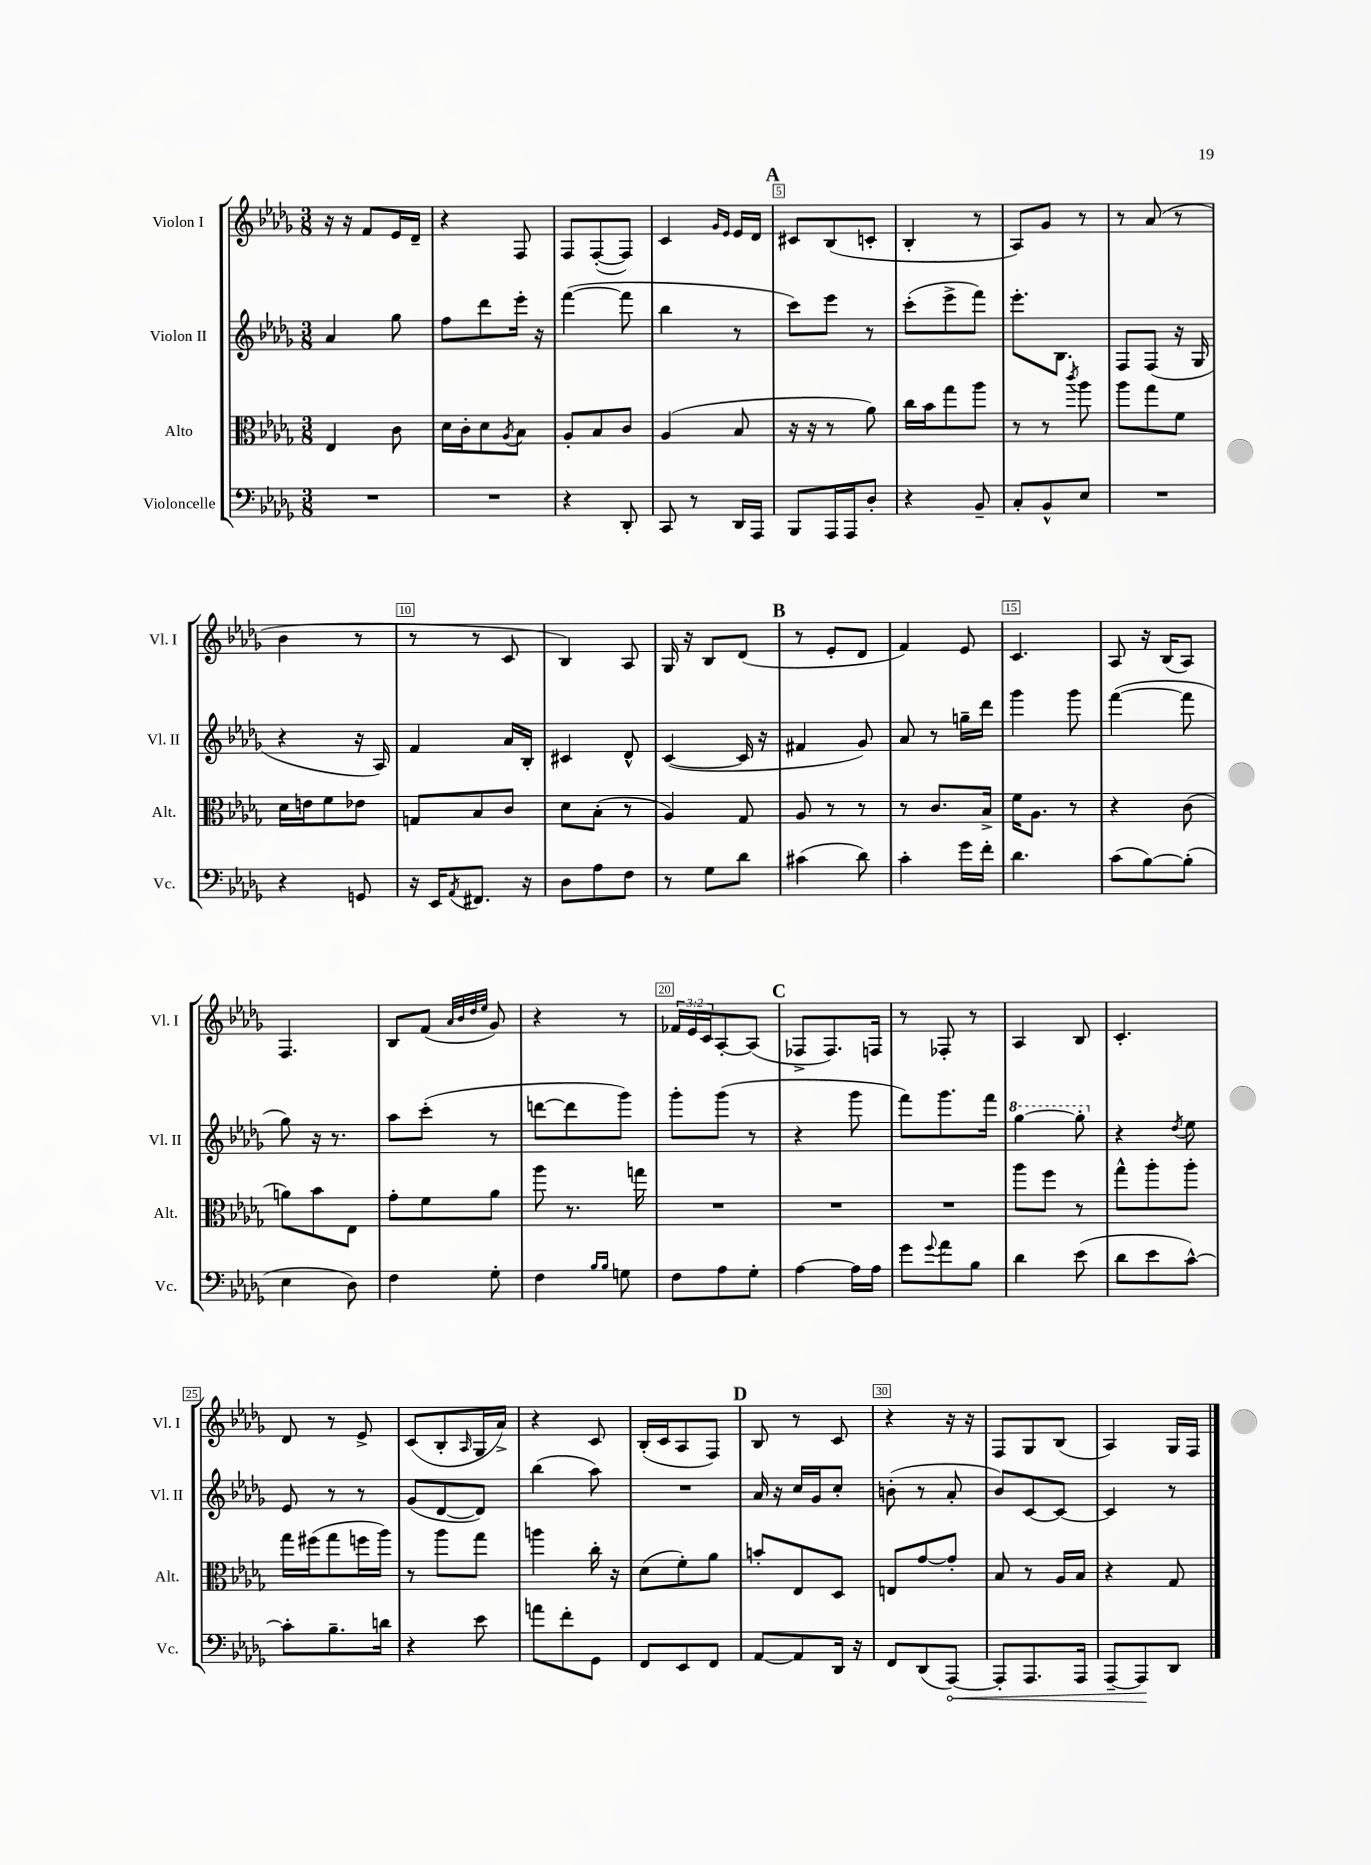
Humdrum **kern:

**kern	**dynam	**kern	**kern	**kern
*part4	*part4	*part3	*part2	*part1
*staff4	*staff4	*staff3	*staff2	*staff1
*I"Violoncelle	*	*I"Alto	*I"Violon II	*I"Violon I
*I'Vc.	*	*I'Alt.	*I'Vl. II	*I'Vl. I
*clefF4	*	*clefC3	*clefG2	*clefG2
*k[b-e-a-d-g-]	*	*k[b-e-a-d-g-]	*k[b-e-a-d-g-]	*k[b-e-a-d-g-]
*M3/8	*	*M3/8	*M3/8	*M3/8
=1	=1	=1	=1	=1
4.r	.	4E-/	4a-/	16r
.	.	.	.	16r
.	.	.	.	8f/L
.	.	8c\	8gg-\	16e-/L
.	.	.	.	16d-~/JJ
=2	=2	=2	=2	=2
4.r	.	16d-\LL	8ff\L	4r
.	.	16c'\J	.	.
.	.	8d-\	8ddd-\	.
.	.	8qA-/	.	.
.	.	8B-\J	16eee-'\Jk	8F/
.	.	.	16r	.
=3	=3	=3	=3	=3
4r	.	8A-'/L	([4fff\	8F/L
.	.	8B-/	.	([8F'/
8DD-'/	.	8c/J	8fff\]	8F/J])
=4	=4	=4	=4	=4
8CC/	.	(4A-/	4bb-\	4c/
8r	.	.	.	.
.	.	.	.	16qqg-/LL
.	.	.	.	16qqe-/JJ
16DD-/LL	.	8B-/	8r	16e-/LL
16AAA-/JJ	.	.	.	16d-/JJ
!!LO:REH:place=s1:t=A
=5	=5	=5	=5	=5
8BBB-/L	.	16r	8ccc\L)	8c#X/L
.	.	16r	.	.
16AAA-/L	.	8r	8eee-\J	(8B-/
16AAA-/J	.	.	.	.
8D-'/J	.	8a-\)	8r	8cn'/J
=6	=6	=6	=6	=6
4r	.	16cc\LL	(8ccc'\L	4B-'/
.	.	16b-\J	.	.
.	.	8gg-\	8eee-^\	.
8BB-~/	.	8aa-\J	8fff\J)	8r
=7	=7	=7	=7	=7
8C'/L	.	8r	8.eee-'\L	8A-/L)
8BB-^^/	.	8r	.	8g-/J
.	.	.	8.B-\J	.
.	.	8qccc/	.	.
8E-/J	.	8aa-\	.	8r
=8	=8	=8	=8	=8
4.r	.	8aa-\L	8F/L	8r
.	.	8gg-\	(8F/J	(8a-/
.	.	8f\J	16r	8r
.	.	.	16G-/	.
!!LO:LB:g=z
=9	=9	=9	=9	=9
4r	.	16d-\LL	4r	4b-\
.	.	16en\J	.	.
.	.	8f\	.	.
8GGn/	.	8e-X\J	16r	8r
.	.	.	16A-/)	.
=10	=10	=10	=10	=10
16r	.	8Gn/L	4f/	8r
16EE-/KL	.	.	.	.
8qAA-/	.	.	.	.
8.FF#X/J	.	8B-/	.	8r
.	.	8c/J	16a-/LL	8c/
16r	.	.	16B-'/JJ	.
=11	=11	=11	=11	=11
8D-\L	.	8d-\L	4c#X/	4B-/)
8A-\	.	(8B-'\J	.	.
8F\J	.	8r	8d-^^/	8A-/
=12	=12	=12	=12	=12
8r	.	4A-/)	([4c/	16G-/
.	.	.	.	16r
8G-\L	.	.	.	8B-/L
8d-\J	.	8G-/	16c/]	(8d-/J
.	.	.	16r	.
!!LO:REH:place=s1:t=B
=13	=13	=13	=13	=13
(4c#X\	.	8A-/	4f#X/	8r
.	.	8r	.	8e-'/L
8d-\)	.	8r	8g-/)	8d-/J
=14	=14	=14	=14	=14
4c'\	.	8r	8a-/	4f/)
.	.	8.c/L	8r	.
16g-\LL	.	.	16ggn~\LL	8e-/
16f'\JJ	.	16B-^/Jk	16ddd-\JJ	.
=15	=15	=15	=15	=15
4.d-\	.	16f\KL	4ggg-\	4.c/
.	.	8.A-\J	.	.
.	.	8r	8ggg-\	.
=16	=16	=16	=16	=16
(8c\L	.	4r	([4fff\	8A-/
[8B-\)	.	.	.	16r
.	.	.	.	(16B-/KL
(8B-'\J]	.	(8c\	8fff\]	8A-/J)
!!LO:LB:g=z
=17	=17	=17	=17	=17
4E-\	.	8an\L)	8gg-\)	4.F/
.	.	8b-\	16r	.
.	.	.	8.r	.
8D-\)	.	8E-\J	.	.
=18	=18	=18	=18	=18
4F\	.	8g-'\L	8aa-\L	8B-/L
.	.	8f\	(8ccc'\J	(8f/J
.	.	.	.	32qqa-/LLL
.	.	.	.	32qqb-/
.	.	.	.	32qqdd-/
.	.	.	.	32qqee-/JJJ
8G-'\	.	8a-\J	8r	8g-/)
=19	=19	=19	=19	=19
4F\	.	8aa-\	[8dddn\L	4r
.	.	8.r	8ddd\]	.
16qqB-/LL	.	.	.	.
16qqB-/JJ	.	.	.	.
8Gn\	.	.	8ggg-\J)	8r
.	.	16ggn\	.	.
=20	=20	=20	=20	=20
8F\L	.	4.r	8ggg-'\L	24f-X/LL
.	.	.	.	24e-/
.	.	.	.	24c/J
8A-\	.	.	(8ggg-\J	[8A-'/
8G-'\J	.	.	8r	(8A-/J]
!!LO:REH:place=s1:t=C
=21	=21	=21	=21	=21
[4A-\	.	4.r	4r	8F-X^/L
.	.	.	.	8.F-/)
16A-\LL]	.	.	8ggg-\	.
16A-\JJ	.	.	.	16Fn/Jk
=22	=22	=22	=22	=22
8g-\L	.	4.r	8fff\L)	8r
8qqg-/	.	.	.	.
8a-\	.	.	8.ggg-\	8F-X'/
8B-\J	.	.	.	8r
.	.	.	16fff\Jk	.
=23	=23	=23	=23	=23
*	*	*	*8va	*
4d-\	.	8aa-\L	[4ggg-\	4A-/
.	.	8ff\J	.	.
(8e-\	.	8r	8ggg-'\]	8B-/
=24	=24	=24	=24	=24
*	*	*	*X8va	*
8d-\L	.	8gg-^^\L	4r	4.c'/
8e-\	.	8aa-'\	.	.
.	.	.	8qdd-/	.
[8c^^\J)	.	8aa-'\J	8ee-\	.
!!LO:LB:g=z
=25	=25	=25	=25	=25
8c'\L]	.	16gg-\LL	8e-/	8d-/
.	.	(16ff#X\J	.	.
8.B-~\	.	8gg-\	8r	8r
.	.	16ffn\L	8r	8e-^/
16dn\Jk	.	16aa-\JJ)	.	.
=26	=26	=26	=26	=26
4r	.	8r	(8g-/L	(8c/L
.	.	8aa-\L	[8d-/	8B-'/
.	.	.	.	16qqA-/
8e-\	.	8gg-\J	8d-/J])	16G-/L
.	.	.	.	16a-^/JJ)
=27	=27	=27	=27	=27
8an\L	.	4aan\	(4bb-\	4r
8f'\	.	.	.	.
8GG-\J	.	16cc'\	8aa-\)	8c/
.	.	16r	.	.
=28	=28	=28	=28	=28
8FF/L	.	(8d-\L	4.r	(16B-'/LL
.	.	.	.	16c/J
8EE-/	.	8f'\)	.	8A-/
8FF/J	.	8a-\J	.	8F/J)
!!LO:REH:place=s1:t=D
=29	=29	=29	=29	=29
[8AA-/L	.	8bn'/L	16a-/	8B-/
.	.	.	16r	.
8AA-/]	.	8E-/	16cc/LL	8r
.	.	.	16g-/J	.
16DD-/Jk	.	8D-/J	8cc'/J	8c/
16r	.	.	.	.
=30	=30	=30	=30	=30
8FF/L	.	8En/L	(8bn'\	4r
(8DD-/	.	[8g-/	8r	.
!	!LO:HP:b	!	!	!
[8AAA-/J)	<	8g-'/J]	8a-'/	16r
.	.	.	.	16r
=31	=31	=31	=31	=31
8AAA-'/L]	.	8B-/	8b-/L)	8F/L
8.AAA-/	.	8r	[8c/	8G-/
.	.	16A-/LL	8c/J_	(8B-/J
16AAA-/Jk	.	16B-/JJ	.	.
=32	=32	=32	=32	=32
[8AAA-~/L	.	4r	4c/]	4A-/)
8AAA-/]	.	.	.	.
8DD-/J	[	8G-/	8r	16G-/LL
.	.	.	.	16F/JJ
==	==	==	==	==
*-	*-	*-	*-	*-
